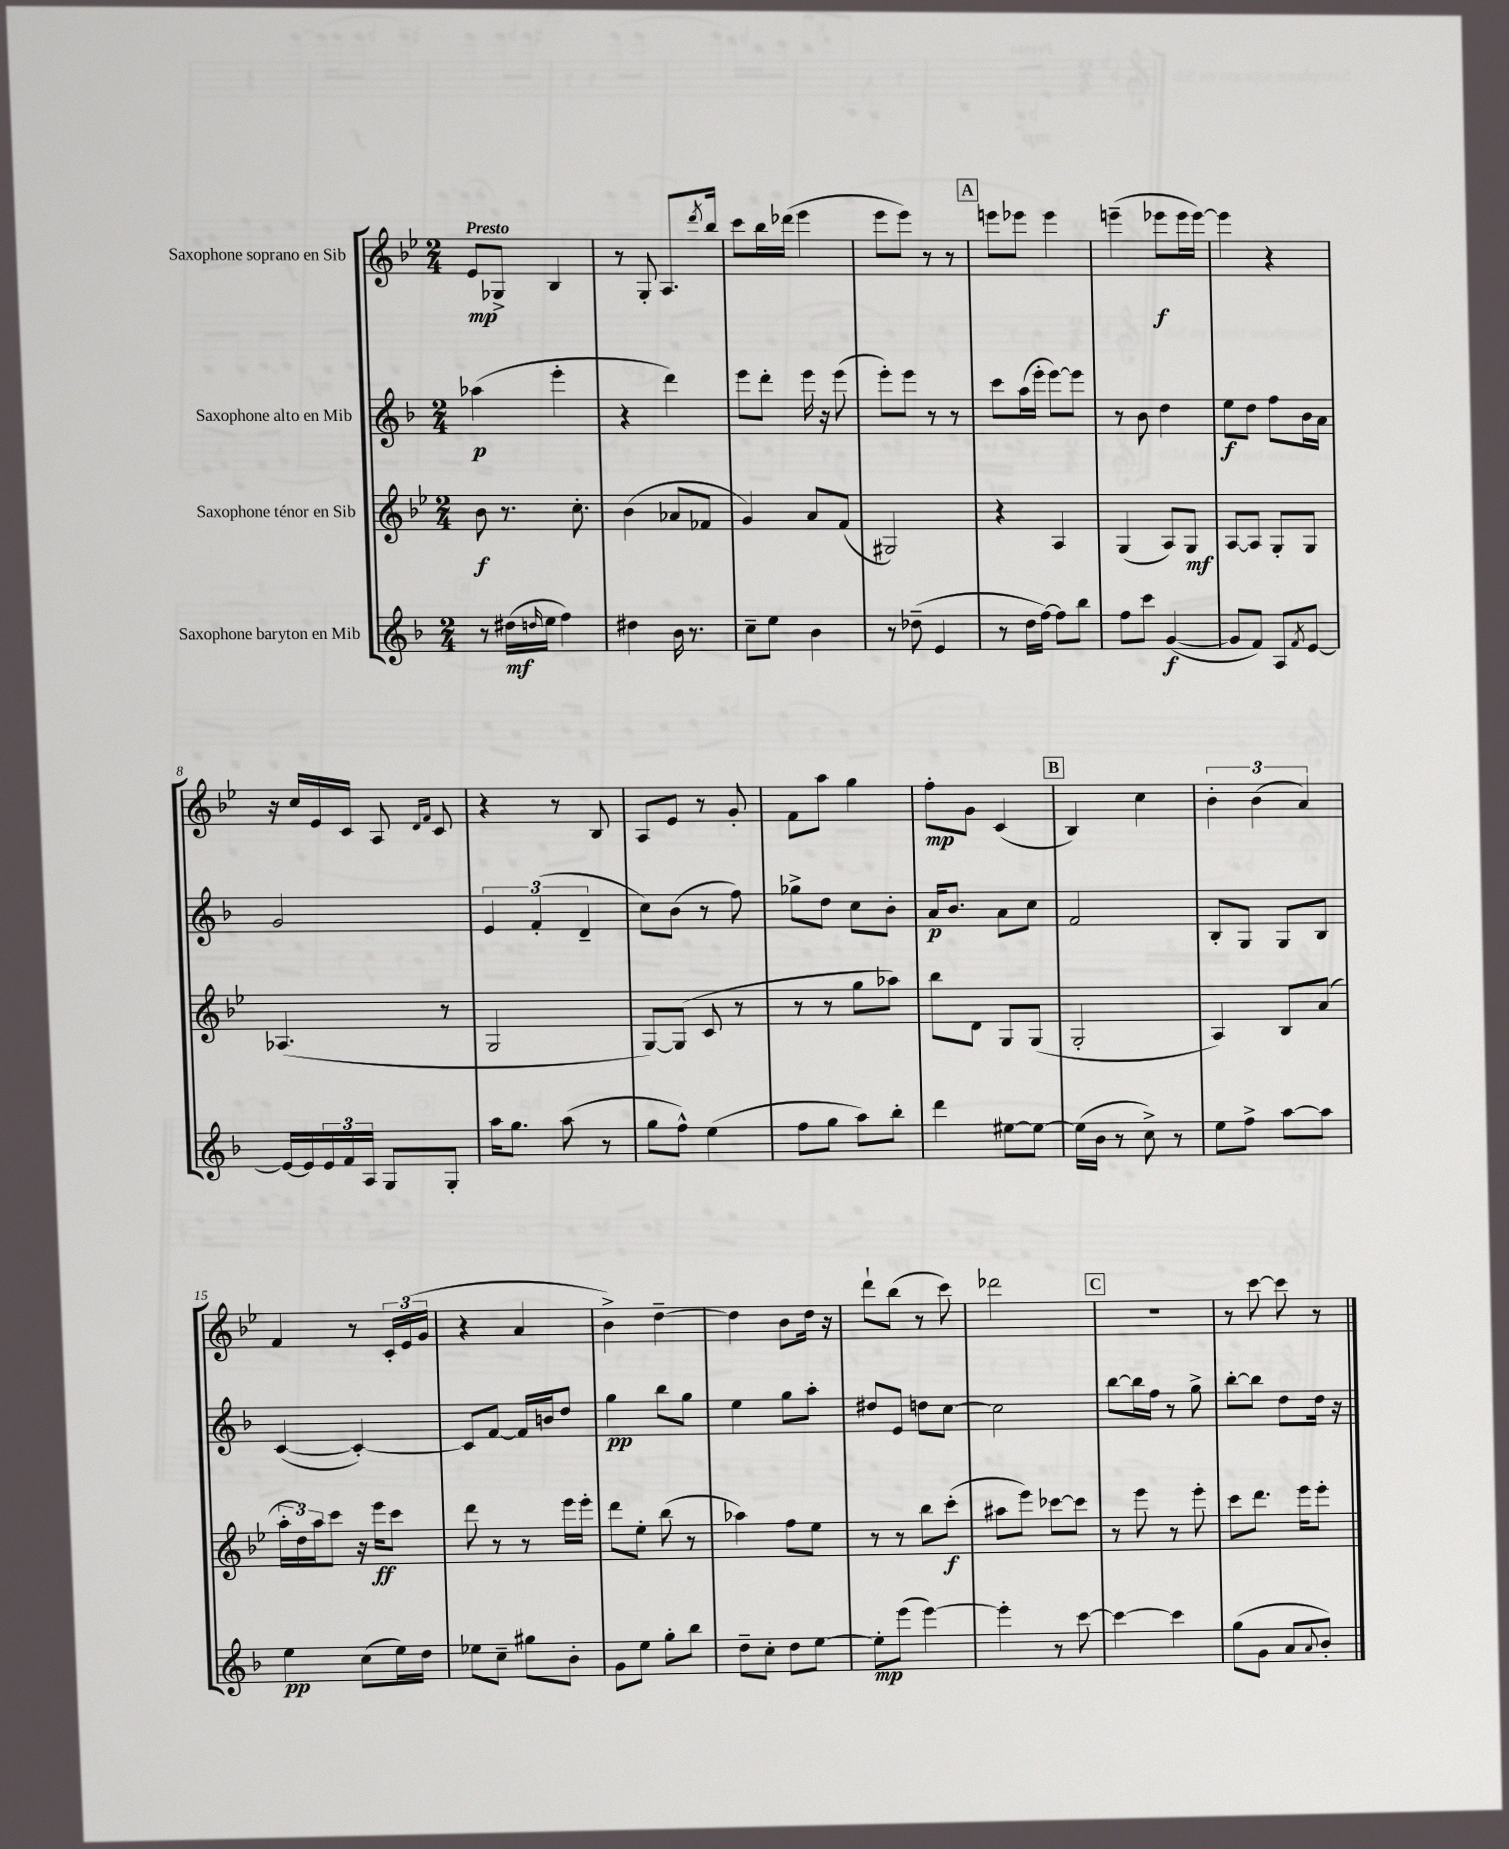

**kern	**kern	**kern	**kern
*staff4	*staff3	*staff2	*staff1
*clefG2	*clefG2	*clefG2	*clefG2
*k[b-]	*k[b-e-]	*k[b-]	*k[b-e-]
*M2/4	*M2/4	*M2/4	*M2/4
8r	8b-	(4aa-	8e-
(16dd#	8.r	.	8G-^
16qqdd	.	.	.
16ee	.	.	.
4ff)	.	4eee'	4B-
.	8.cc'	.	.
=	=	=	=
4dd#	(4b-	4r	8r
.	.	.	8G'
16b-	8a-	4ddd)	8.A
8.r	.	.	.
.	8f-	.	.
.	.	.	8qddd
.	.	.	16bb-
=	=	=	=
8cc~	4g)	8eee	8ccc
8ee	.	8ddd'	16bb-
.	.	.	(16ddd-
4b-	8a	16eee	4eee-
.	.	16r	.
.	(8f	(8eee	.
=	=	=	=
8r	2G#)	8eee')	8eee-
(8dd-~	.	8eee	8eee-)
4e	.	8r	8r
.	.	8r	8r
=	=	=	=
8r	4r	8ccc	8eee
16dd	.	(16aa	8eee-
[16ff)	.	16eee'	.
8ff]	4A	[8eee)	4eee-
8bb-	.	8eee]	.
=	=	=	=
8ff	(4G	8r	(4eee~
8ccc	.	8b-	.
([4g	8A)	4dd	8eee-
.	8G	.	16eee-
.	.	.	[16eee-)
=	=	=	=
8g]	[8A	8ee	4eee-]
8f)	8A]	8dd	.
8A	8G'	8ff	4r
8qf	.	.	.
[8e	8G	16b-	.
.	.	16a	.
=	=	=	=
16e_	(4.A-	2g	16r
16e]	.	.	16cc
24e	.	.	16e-
24f	.	.	.
.	.	.	16c
24A	.	.	.
8G	.	.	8A
.	.	.	16qqd
.	.	.	16qqf
8G'	8r	.	8c
=	=	=	=
16aa	2G	6e	4r
8.gg	.	.	.
.	.	(6f'	.
(8aa	.	.	8r
.	.	6d~	.
8r	.	.	8B-
=	=	=	=
8gg	[8G)	8cc)	8A
8ff^^)	(8G]	(8b-	8e-
(4ee	8c	8r	8r
.	8r	8ff)	8g'
=	=	=	=
8ff	8r	8gg-^	8f
8gg	8r	8dd	8aa
8aa)	8gg	8cc	4gg
8bb-'	8aa-)	8b-'	.
=	=	=	=
4ddd	8bb-	16a	8ff'
.	.	8.b-	.
.	8d	.	8g
[8ee#	8G	8a	(4c
8ee#_	(8G	8cc	.
=	=	=	=
(16ee#]	2G'	2f	4B-)
16b-	.	.	.
8r	.	.	.
8cc^)	.	.	4cc
8r	.	.	.
=	=	=	=
8ee	4A)	8B-'	6b-'
8ff^	.	8G	.
.	.	.	(6b-
[8aa	8B-	8G	.
.	.	.	6a)
8aa]	(8a	8B-	.
=	=	=	=
4ee	24aa'	([4c	4f
.	24dd)	.	.
.	24aa	.	.
.	8ccc	.	.
(8cc	16r	4c'_)	8r
.	16eee-	.	.
16ee)	8ccc	.	24c'
.	.	.	(24e-
16dd	.	.	.
.	.	.	24g
=	=	=	=
8ee-	8ddd	8c]	4r
8cc~	8r	[8f	.
8gg#	8r	16f]	4a
.	.	16b	.
8b-'	16eee-	8dd	.
.	16eee-'	.	.
=	=	=	=
8g	8ddd	4gg	4b-^)
8ee	8ee-'	.	.
8gg'	(8bb-	8bb-	[4dd~
8bb-	8r	8gg	.
=	=	=	=
8dd~	4aa-)	4ee	4dd]
8cc'	.	.	.
8dd	8ff	8gg	8b-
[8ee	8ee-	8aa'	16dd
.	.	.	16r
=	=	=	=
8ee']	8r	8dd#	8ddd`
(8eee	8r	8e	(8bb-
[4eee)	8bb-	8dd	8r
.	(8ccc'	[8cc	8ccc)
=	=	=	=
4eee']	8aa#	2cc]	2ddd-
.	8eee-)	.	.
8r	[8ccc-	.	.
[8ccc	8ccc-]	.	.
=	=	=	=
4ccc_	8r	[8bb-	2r
.	8eee-	16bb-]	.
.	.	16ff	.
4ccc]	8r	8r	.
.	8eee-'	8gg^	.
=	=	=	=
(8gg	8ccc	[8bb-'	8r
8g	8.ddd	8bb-]	[8ccc
8a	.	8dd	8ccc]
.	16eee-	.	.
8qqa	.	.	.
8b-')	8eee-'	16dd	8r
.	.	16r	.
==	==	==	==
*-	*-	*-	*-
